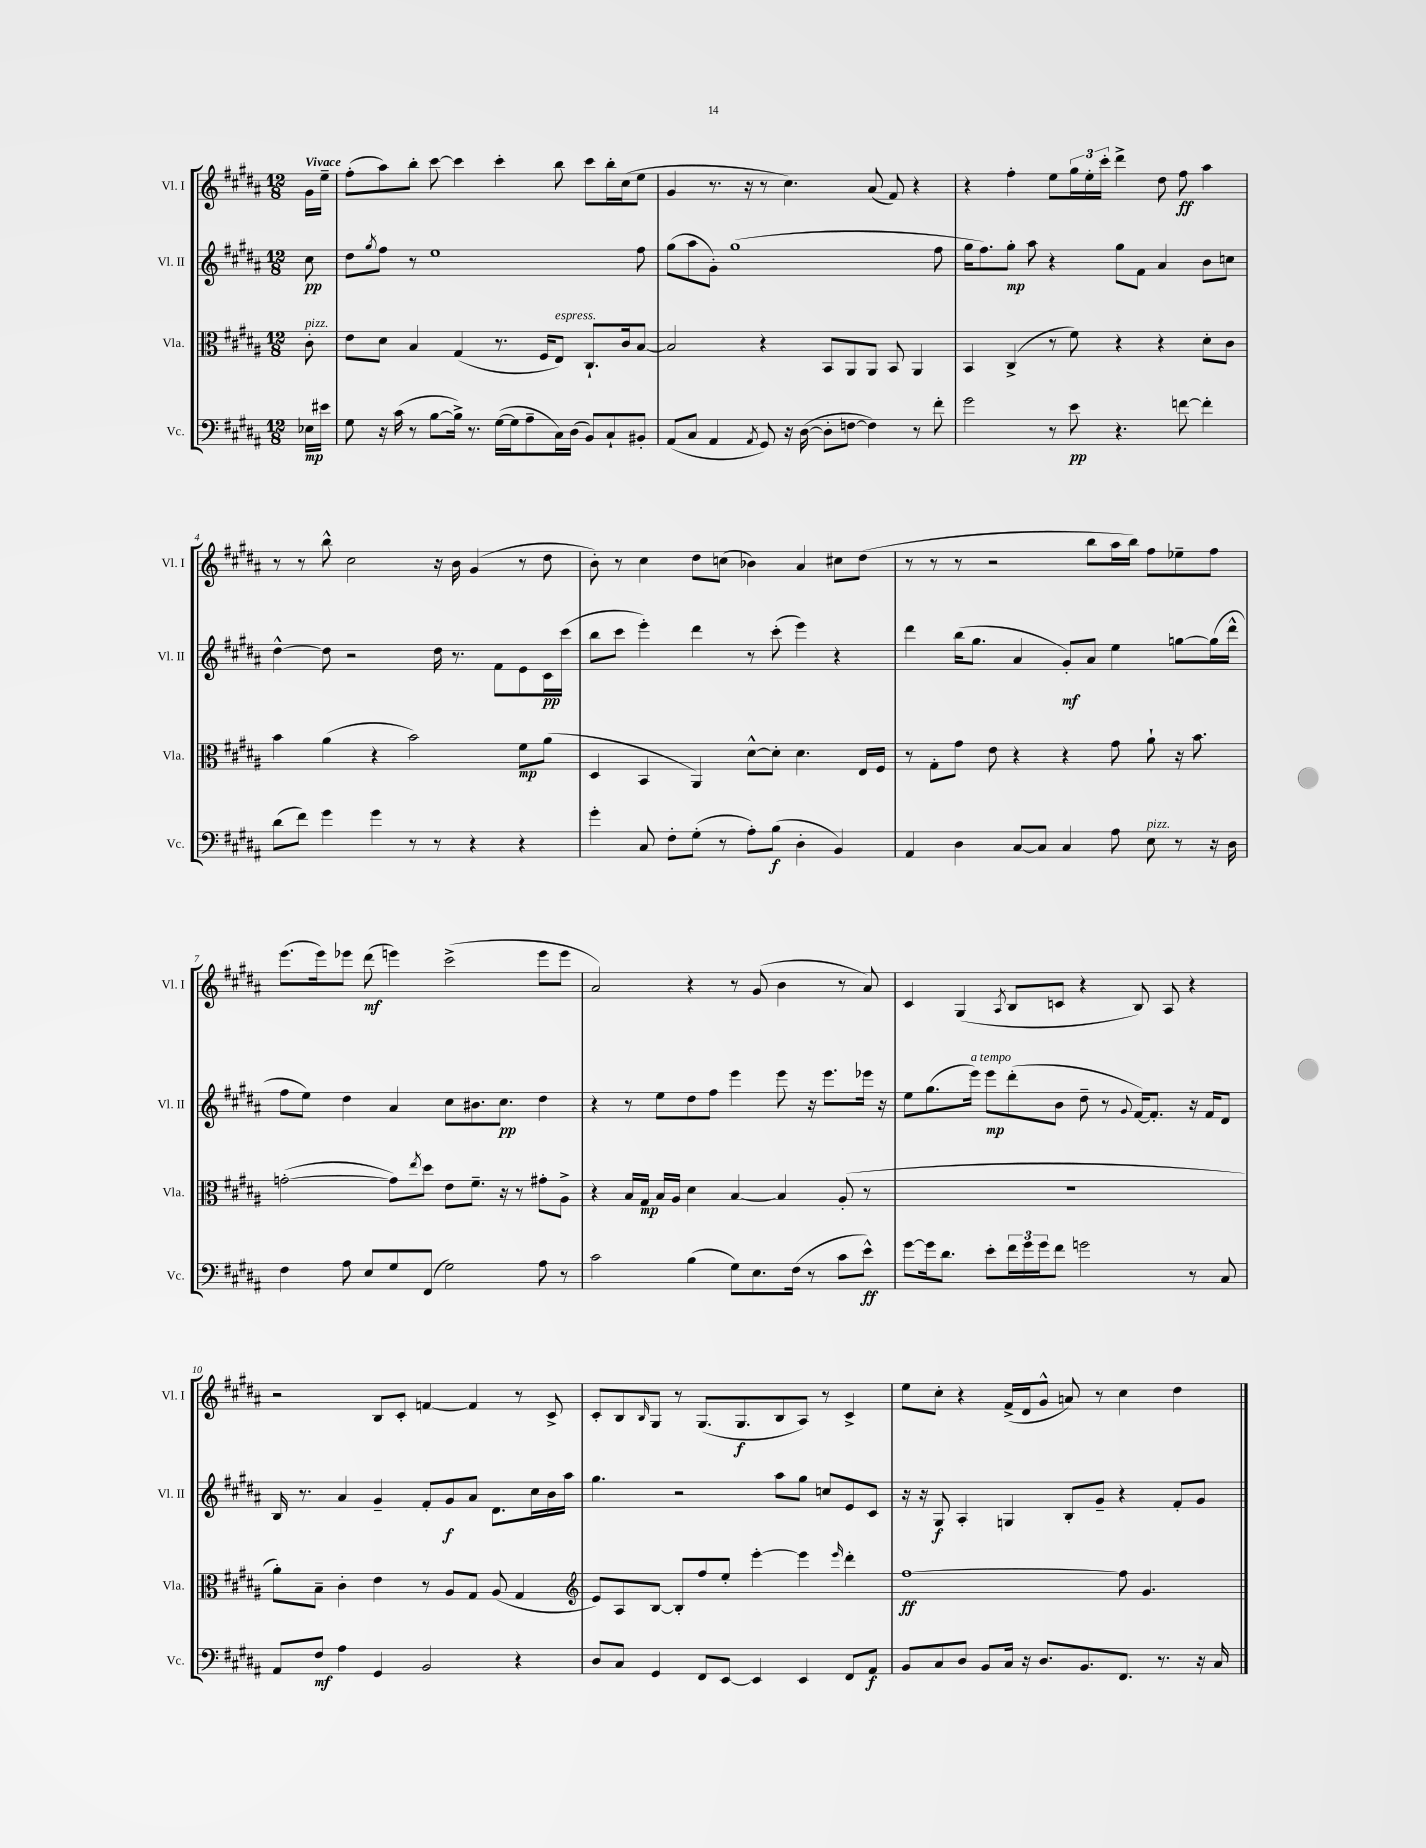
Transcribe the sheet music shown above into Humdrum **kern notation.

**kern	**kern	**kern	**kern
*staff4	*staff3	*staff2	*staff1
*clefF4	*clefC3	*clefG2	*clefG2
*k[f#c#g#d#a#]	*k[f#c#g#d#a#]	*k[f#c#g#d#a#]	*k[f#c#g#d#a#]
*M12/8	*M12/8	*M12/8	*M12/8
16E-	8c#'	8cc#	16g#
16e#	.	.	16ee~
=	=	=	=
8G#	8e	8dd#	(8ff#'
.	.	8qgg#	.
16r	8d#	8ff#	8aa#)
(16c#	.	.	.
8r	4B	8r	8bb'
[8B	.	1ee	[8ccc#
16B^])	(4G#	.	4ccc#]
8.r	.	.	.
([16G#	8.r	.	4ccc#'
16G#]	.	.	.
8A#~	.	.	.
.	16F#	.	.
16C#)	8E)	.	8bb
(16D#	.	.	.
8BB)	8.C#`	.	8ccc#
8C#`	.	.	16bb'
.	16c#	.	(16cc#
8BB#'	[8B	8ff#	8ee
=	=	=	=
(8AA#	2B]	(8gg#	4g#
8C#	.	8aa#	.
4AA#	.	8g#')	8.r
.	.	(1gg#	.
.	.	.	16r
8qAA#	.	.	.
8GG#)	4r	.	8r
16r	.	.	4.cc#)
([16D#	.	.	.
8D#']	8BB	.	.
[8F	8AA#	.	.
4F])	8AA#	.	(8a#
.	8BB	.	8f#)
8r	4AA#	.	4r
8f#'	.	8ff#	.
=	=	=	=
2g#	4BB	16gg#	4r
.	.	8.ff#)	.
.	(4C#^	8gg#'	4ff#'
.	.	8aa#	.
8r	8r	4r	8ee
8e	8f#)	.	24gg#
.	.	.	24ee'
.	.	.	24ccc#'
4.r	4r	8gg#	4ddd#^
.	.	8f#	.
.	4r	4a#	8dd#
[8f	.	.	8ff#
4f']	8d#'	8b	4aa#
.	8c#	8cc	.
=	=	=	=
(8d#	4b	[4dd#^^	8r
8f#)	.	.	8r
4g#	(4a#	8dd#]	8bb^^
.	.	2r	2cc#
4g#	4r	.	.
8r	2b)	.	.
8r	.	16dd#	16r
.	.	8.r	16b
4r	.	.	(4g#
.	.	8f#	.
4r	8f#	8e	8r
.	(8a#	16c#	8dd#
.	.	(16ccc#	.
=	=	=	=
4g#'	4D#	8bb	8b')
.	.	8ccc#	8r
8C#	4BB	4eee')	4cc#
8F#'	.	.	.
(8G#'	4AA#)	4ddd#	8dd#
8r	.	.	(8cc
8A#')	[8d#^^	8r	4b-)
(8B	8d#']	(8ccc#'	.
4D#'	4.d#	4eee)	4a#
4BB)	.	4r	8cc#
.	16E	.	(8dd#
.	16F#	.	.
=	=	=	=
4AA#	8r	4ddd#	8r
.	8G#'	.	8r
4D#	8g#	(16bb	8r
.	.	8.gg#	.
.	8e	.	2r
[8C#	4r	4a#	.
8C#]	.	.	.
4C#	4r	8g#')	.
.	.	8a#	8bb
8A#	8g#	4ee	16aa#
.	.	.	16bb)
8E	8a#`	.	8ff#
8r	16r	[8gg	8ee-~
.	8.b	.	.
16r	.	(16gg]	8ff#
16D#	.	16ddd#^^	.
=	=	=	=
4F#	([2g'	8ff#	(8.eee
.	.	8ee)	.
.	.	.	16eee)
8A#	.	4dd#	8eee-
8E	.	.	(8ddd#
8G#	8g])	4a#	4eee)
.	8qee	.	.
(8FF#	8dd#	.	.
2G#)	8e	8cc#	(2ccc#^
.	8.f#~	8.b#	.
.	16r	8.cc#	.
.	8r	.	.
8A#	8g#'	4dd#	8eee
8r	8A#^	.	8eee
=	=	=	=
2c#	4r	4r	2a#)
.	16B	8r	.
.	16G#	.	.
.	16B	8ee	.
.	16A#	.	.
(4B	4d#	8dd#	4r
.	.	8ff#	.
8G#)	[4B	4eee	8r
8.E	.	.	(8g#
.	4B]	8eee	4b
(16F#	.	.	.
8r	.	16r	.
.	.	8.eee	.
8c#	(8A#'	.	8r
8e^^)	8r	16eee-	8a#)
.	.	16r	.
=	=	=	=
[8g#	1.r	8ee	4c#
16g#]	.	(8.gg#	.
8.d#	.	.	.
.	.	.	(4G#
.	.	16eee)	.
8e'	.	8eee	.
.	.	.	8qA#
24f#	.	(8ddd#'	8B
24g#	.	.	.
24g#	.	.	.
8f#	.	8b	8c
2g	.	8dd#~	4r
.	.	8r	.
.	.	8qqg#	.
.	.	[16f#)	8B)
.	.	8.f#']	.
.	.	.	8A#
8r	.	16r	4r
.	.	16f#	.
8C#	.	8d#	.
=	=	=	=
8AA#	8a#')	16B	2r
.	.	8.r	.
8F#	8B~	.	.
4A#	4c#'	4a#	.
4GG#	4e	4g#~	8B
.	.	.	8c#'
2BB	8r	8f#'	[4f
.	8A#	8g#	.
.	8G#	8a#	4f]
.	(8A#	8.d#	.
4r	4G#	.	8r
.	.	16cc#	.
.	.	16b	8c#^
.	.	16aa#	.
=	=	=	=
*	*clefG2	*	*
8D#	8e)	4.gg#	8c#'
8C#	8A#	.	8B
.	.	.	16qqB
4GG#	[8B	.	8G#
.	8B']	2r	8r
8FF#	8ff#	.	(8.G#
[8EE	8ee'	.	.
.	.	.	8.G#
4EE]	[4eee'	.	.
.	.	8aa#	8B
4EE	4eee]	8gg#	8A#)
.	.	8cc	8r
.	16qqeee	.	.
8FF#	4ddd#'	8e	4c#^
8AA#	.	8c#	.
=	=	=	=
8BB	[1ff#	16r	8ee
.	.	16r	.
8C#	.	8G#	8cc#'
8D#	.	4A#'	4r
8BB	.	.	.
16C#	.	4G	(16f#^
16r	.	.	16d#
8.D#	.	.	8g#^^
.	.	8B'	8a)
8.BB	.	.	.
.	.	8g#~	8r
8.FF#	8ff#]	4r	4cc#
.	4.g#	.	.
8.r	.	.	.
.	.	8f#'	4dd#
16r	.	8g#	.
16C#	.	.	.
==	==	==	==
*-	*-	*-	*-
